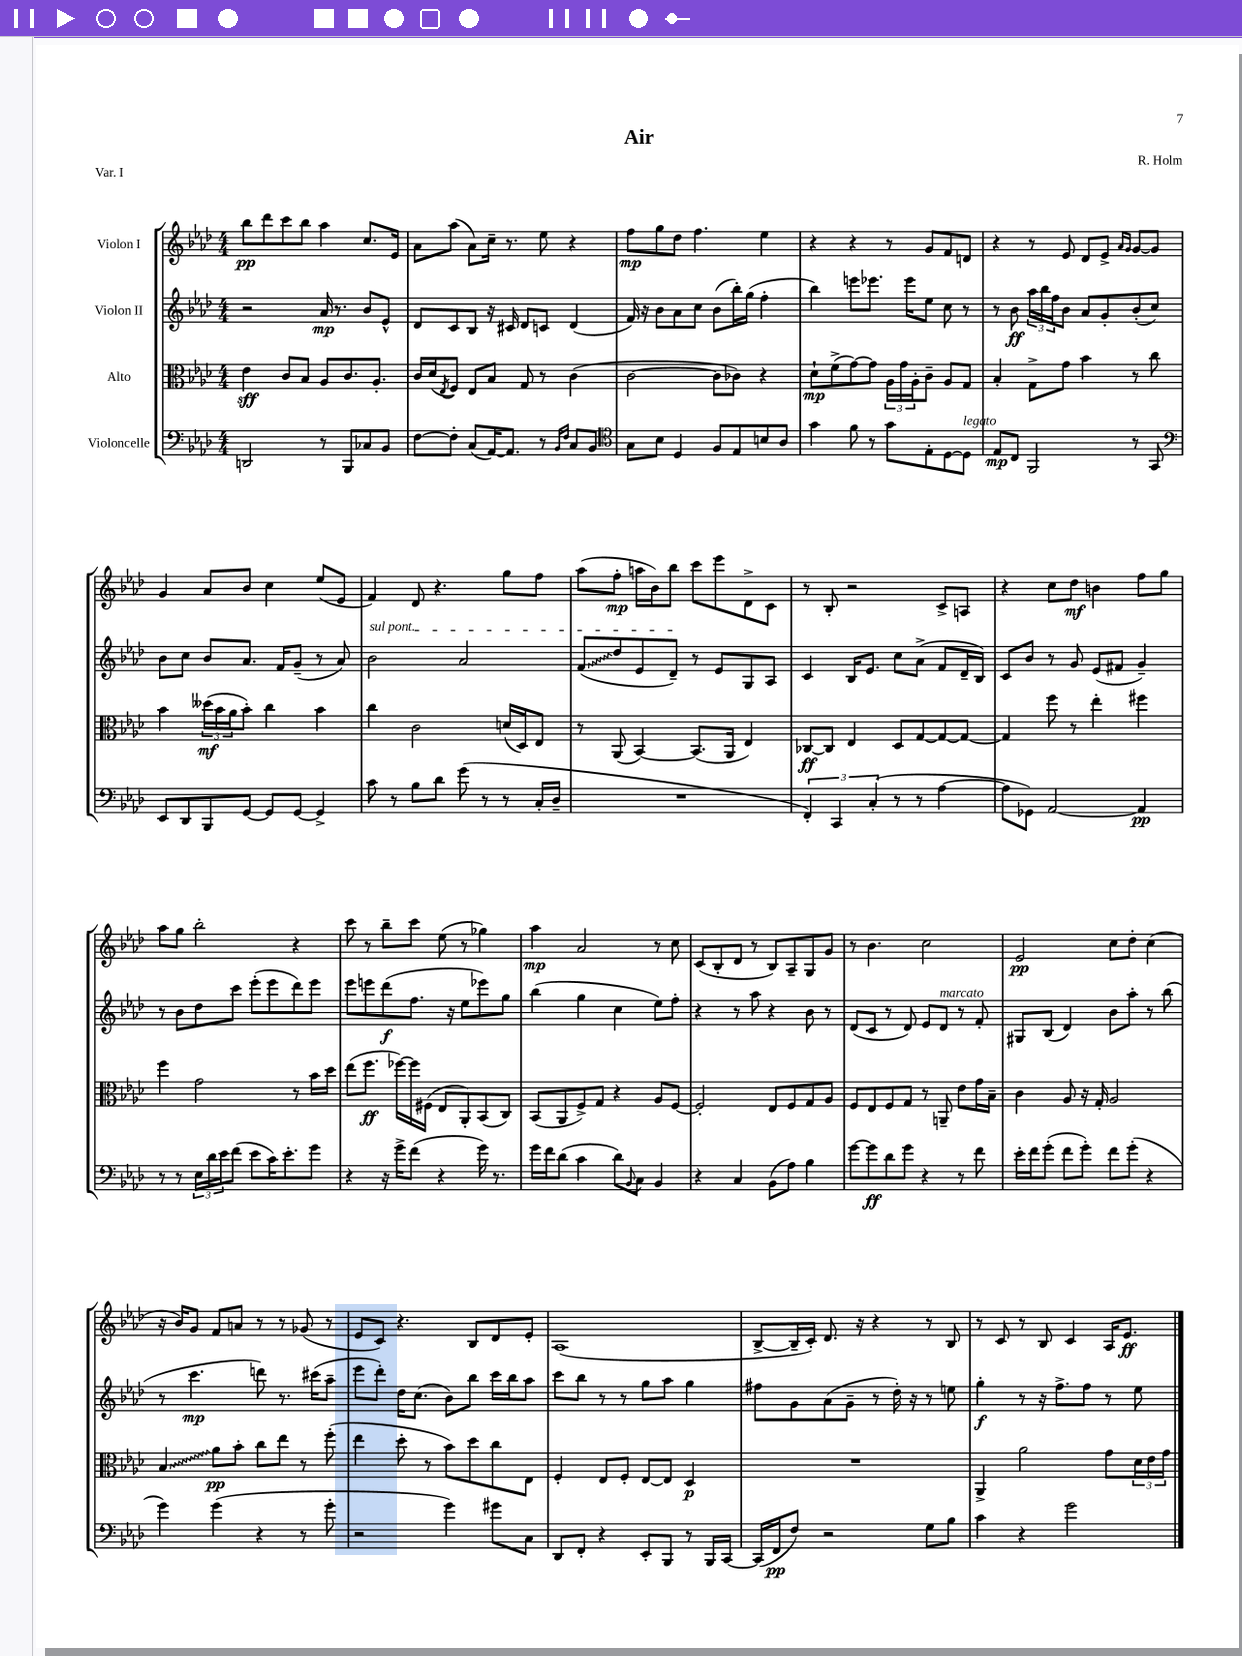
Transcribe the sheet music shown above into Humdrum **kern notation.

**kern	**kern	**kern	**kern
*staff4	*staff3	*staff2	*staff1
*clefF4	*clefC3	*clefG2	*clefG2
*k[b-e-a-d-]	*k[b-e-a-d-]	*k[b-e-a-d-]	*k[b-e-a-d-]
*M4/4	*M4/4	*M4/4	*M4/4
2DD/	4e-\	2r	8bb-\L
.	.	.	8ddd-\
.	8c/L	.	8ccc\
.	8B-/J	.	8bb-\J
8r	8A-/L	16a-/	4aa-\
.	.	8.r	.
8BBB-/L	8.c/	.	.
8C-/	.	8b-/L	8.cc/L
.	8.A-'/J	.	.
8BB-/J	.	8e-^^/J	.
.	.	.	16e-/Jk
=	=	=	=
[8F\L	16c/LL	8d-/L	8a-\L
.	(16d-/J	.	.
.	8qE-/	.	.
8F'\]J	8F/J)	8c/	(8aa-\J
(8C/L	8E-/L	8B-/J	8a-\L)
[16AA-/K)	8B-/J	16r	16cc~\Jk
8.AA-/]J	.	16c#/	8.r
.	8G/	8d-/L	.
8r	8r	8c/J	8ee-\
16qqBB-/LL	.	.	.
16qqF/JJ	.	.	.
8C/L	(4c\	(4d-/	4r
8BB-/J	.	.	.
=	=	=	=
*clefC4	*	*	*
8G\L	[2c\	16f/)	8ff\L
.	.	16r	.
8B-\J	.	8b-\L	8gg\
4D-/	.	8a-\	8dd-\J
.	.	8cc\J	4.ff\
8F/L	8c\]L	(8b-\L	.
8E-/	8c-\J)	16bb-'\L)	.
.	.	(16gg\JJ	.
8B/	4r	4ff'\	4ee-\
8A-/J	.	.	.
=	=	=	=
4g\	8d-`\L	4bb-\)	4r
.	(8f^\	.	.
8f\	[8g\)	8eee\L	4r
8r	8g\]J	8.eee-\J	.
8g\L	24A-\LL	.	8r
.	24g\	.	.
.	.	16eee-\LK	.
.	24A-'\J	.	.
8E-'\	8c~\J	8ee-\J	8g/L
[8D-\	8A-/L	8cc\	8f/
8D-\]J	8G/J	8r	8d/J
=	=	=	=
8E-/L	4B-'/	8r	4r
8C/J	.	8b-\	.
2FF/	8G^\L	24aa-\LL	8r
.	.	24bb-\	.
.	.	24ff\J	.
.	8g\J	8b-\J	8e-/
.	4b-\	8a-/L	8d-/L
.	.	8g'/	8e-^/J
.	.	.	16qqa-/LL
.	.	.	16qqg/JJ
8r	8r	(8b-'/	[8g/L
8GG/	8cc\	8cc/J)	8g/]J
=	=	=	=
*clefF4	*	*	*
8EE-/L	4b-\	8b-\L	4g/
8DD-/	.	8cc\J	.
8BBB-/	(24dd--\LL	8b-/L	8a-/L
.	24b-\	.	.
.	24a-\J	.	.
[8GG/J	8b-'\J)	8.a-/J	8b-/J
8GG/]L	4cc\	.	4cc\
.	.	16f/LK	.
[8GG/J	.	(8g~/J	.
4GG^/]	4b-\	8r	(8ee-/L
.	.	8a-/)	8e-/J
=	=	=	=
8c\	4cc\	2b-\	4f/)
8r	.	.	.
8B-\L	2c\	.	8d-/
8d-\J	.	.	4.r
(8g\	.	2a-/	.
8r	.	.	.
8r	(16d/LL	.	8gg\L
.	16D-/J)	.	.
16C'/LL	8E-/J	.	8ff\J
16D-~/JJ	.	.	.
=	=	=	=
1r	8r	(8f/L	(8aa-\L
.	(8AA-/	8dd-/	8ff'\J
.	[4BB-/)	8e-/	16aa\LL
.	.	.	16b-\J)
.	.	8d-~/J)	8bb-\J
.	(8.BB-/]L	8r	8ccc\L
.	.	8e-/L	8eee-\
.	16AA-/Jk	.	.
.	4E-/)	8G/	8d-^\
.	.	8A-/J	8c\J
=	=	=	=
6FF'/)	[8C-/L	4c/	8r
.	8C-/]J	.	8B-'/
6CC/	.	.	.
.	4E-/	16B-/LK	2r
.	.	8.e-/J	.
(6C'/	.	.	.
8r	8D-/L	8cc\L	.
8r	[8G/	(8a-^\J	.
[4A-\	8G/_	8f/L	8c^/L
.	8G/_J	16d-~/L	8A/J
.	.	16B-/JJ)	.
=	=	=	=
8A-\]L	4G/]	8c/L	4r
8GG-\J)	.	8b-/J	.
[2AA-/	8ff\	8r	8cc\L
.	8r	8g/	8dd-\J
.	4ee-'\	(8e-/L	4b\
.	.	8f#/J	.
4AA-/]	4ff#\	4g~/)	8ff\L
.	.	.	8gg\J
=	=	=	=
8r	4ff\	8r	8aa-\L
8r	.	8b-\L	8gg\J
24E-\LL	2g\	8dd-\	2bb-'\
24d-\	.	.	.
24e-\J	.	.	.
(8f\J	.	8ccc\J	.
8e-\L	.	(8eee-'\L	.
16c\K)	.	8eee-\	.
8.e-'\	.	.	.
.	8r	8ddd-\)	4r
8g\J	16b-\LL	8eee-\J	.
.	16dd-\JJ	.	.
=	=	=	=
4r	(8ee-\L	8eee-\L	8ccc\
.	8.ff\J	8eee\	8r
16r	.	(8ddd-\	8bb-~\L
16g^\LK	[16ff-\LL)	.	.
(8f\J	16ff-\]	8.ff\J	8ccc\J
.	(16F#\JJ	.	.
4r	8E-/L	.	(8ee-\
.	.	16r	.
.	8AA-'/)	8ee-\L	8r
16g\)	(8BB-/	8eee-\)	4gg-\)
8.r	.	.	.
.	8C/J)	8gg\J	.
=	=	=	=
16g\LL	(8BB-/L	(4bb-\	4aa-\
16f\J	.	.	.
(8d-\J	8AA-/	.	.
4c\	8F^/)	4gg\	2a-/
.	8G/J	.	.
8d-\L)	4r	4cc\	.
8qqBB-/	.	.	.
8C\J	.	.	.
4BB-/	8A-/L	8ee-\L)	8r
.	[8F/J	8ff'\J	8cc\
=	=	=	=
4r	2F'/]	4r	(8c/L
.	.	.	8B-'/
4C/	.	8r	8d-/J
.	.	8aa-\	8r
(8BB-\L	8E-/L	4r	8B-/L)
8A-\J)	8F/	.	8A-~/
4B-\	8G/	8b-\	8G/
.	8A-/J	8r	8g/J
=	=	=	=
[8g\L	8F/L	(8d-/L	8r
8g\]	8E-/	8c/J	4.b-\
8d-\	8F/	8r	.
8g\J	8G/J	8d-/)	.
4r	8r	8e-/L	2cc\
.	8AA~/	8d-/J	.
8r	8e-\L	8r	.
8f\	16g\L	8f'/	.
.	16B-~\JJ	.	.
=	=	=	=
16e-'\LL	4c\	8G#/L	2e-/
16f\J	.	.	.
(8g'\J	.	(8B-/J	.
8f\L	8A-/	4d-/)	.
8g'\J)	16r	.	.
.	16G'/	.	.
8f\L	2A-/	8b-\L	8cc\L
(8g'\J	.	8aa-'\J	8dd-'\J
4r	.	8r	(4cc\
.	.	(8bb-\	.
=	=	=	=
4g\)	4B-/	8r	16r
.	.	.	16b-/LK)
.	.	4.ccc\	8g/J
(4g\	8a-\L	.	8f/L
.	8b-'\J	.	8a/J
4r	8cc\L	8ddd\)	8r
.	8ee-\J	8.r	8r
8r	8r	.	(8g-/
.	.	(16ccc#\LK	.
8g'\	(8ff'\	8aa-~\J	8r
=	=	=	=
2r	4ee-\	8eee-\L	8e-/L
.	.	8ddd-'\J)	8c/J)
.	8dd-'\	16dd-\LK	4.r
.	.	(8.cc\J	.
.	8r	.	.
4g\)	8b-\L)	8b-\L)	.
.	8dd-\	8bb-\J	8B-/L
8g#\L	8cc\	16ccc\LL	8d-/
.	.	16bb-\J	.
8C\J	8E-\J	8aa-\J	8e-'/J
=	=	=	=
8DD-/L	4F'/	8ccc\L	(1A-
8FF'/J	.	8bb-\J	.
4r	8E-/L	8r	.
.	8F'/J	8r	.
8EE-'/L	[8E-/L	8gg\L	.
8BBB-/J	8E-/]J	8aa-\J	.
8r	4D-/	4gg\	.
16BBB-/LL	.	.	.
[16CC/JJ	.	.	.
=	=	=	=
(16CC/]LL	1r	8ff#\L	[8B-^/L
16FF/J	.	.	.
8F/J)	.	8g\	16B-~/]L
.	.	.	16c'/JJ)
2r	.	(8a-\	8.d-/
.	.	8g~\J	.
.	.	.	16r
.	.	8r	4r
.	.	16dd-'\)	.
.	.	16r	.
8G\L	.	8r	8r
8B-\J	.	8ee\	8B-/
=	=	=	=
4c\	4AA-^/	4gg'\	8r
.	.	.	8c/
4r	2a-\	8r	8r
.	.	16r	8B-/
.	.	8.ff^\L	.
2g\	.	.	4c/
.	.	8ff\J	.
.	8g\L	8r	16A-/LK
.	.	.	8.e-/J
.	24d-\L	8ee-\	.
.	24e-\	.	.
.	24g\JJ	.	.
==	==	==	==
*-	*-	*-	*-
